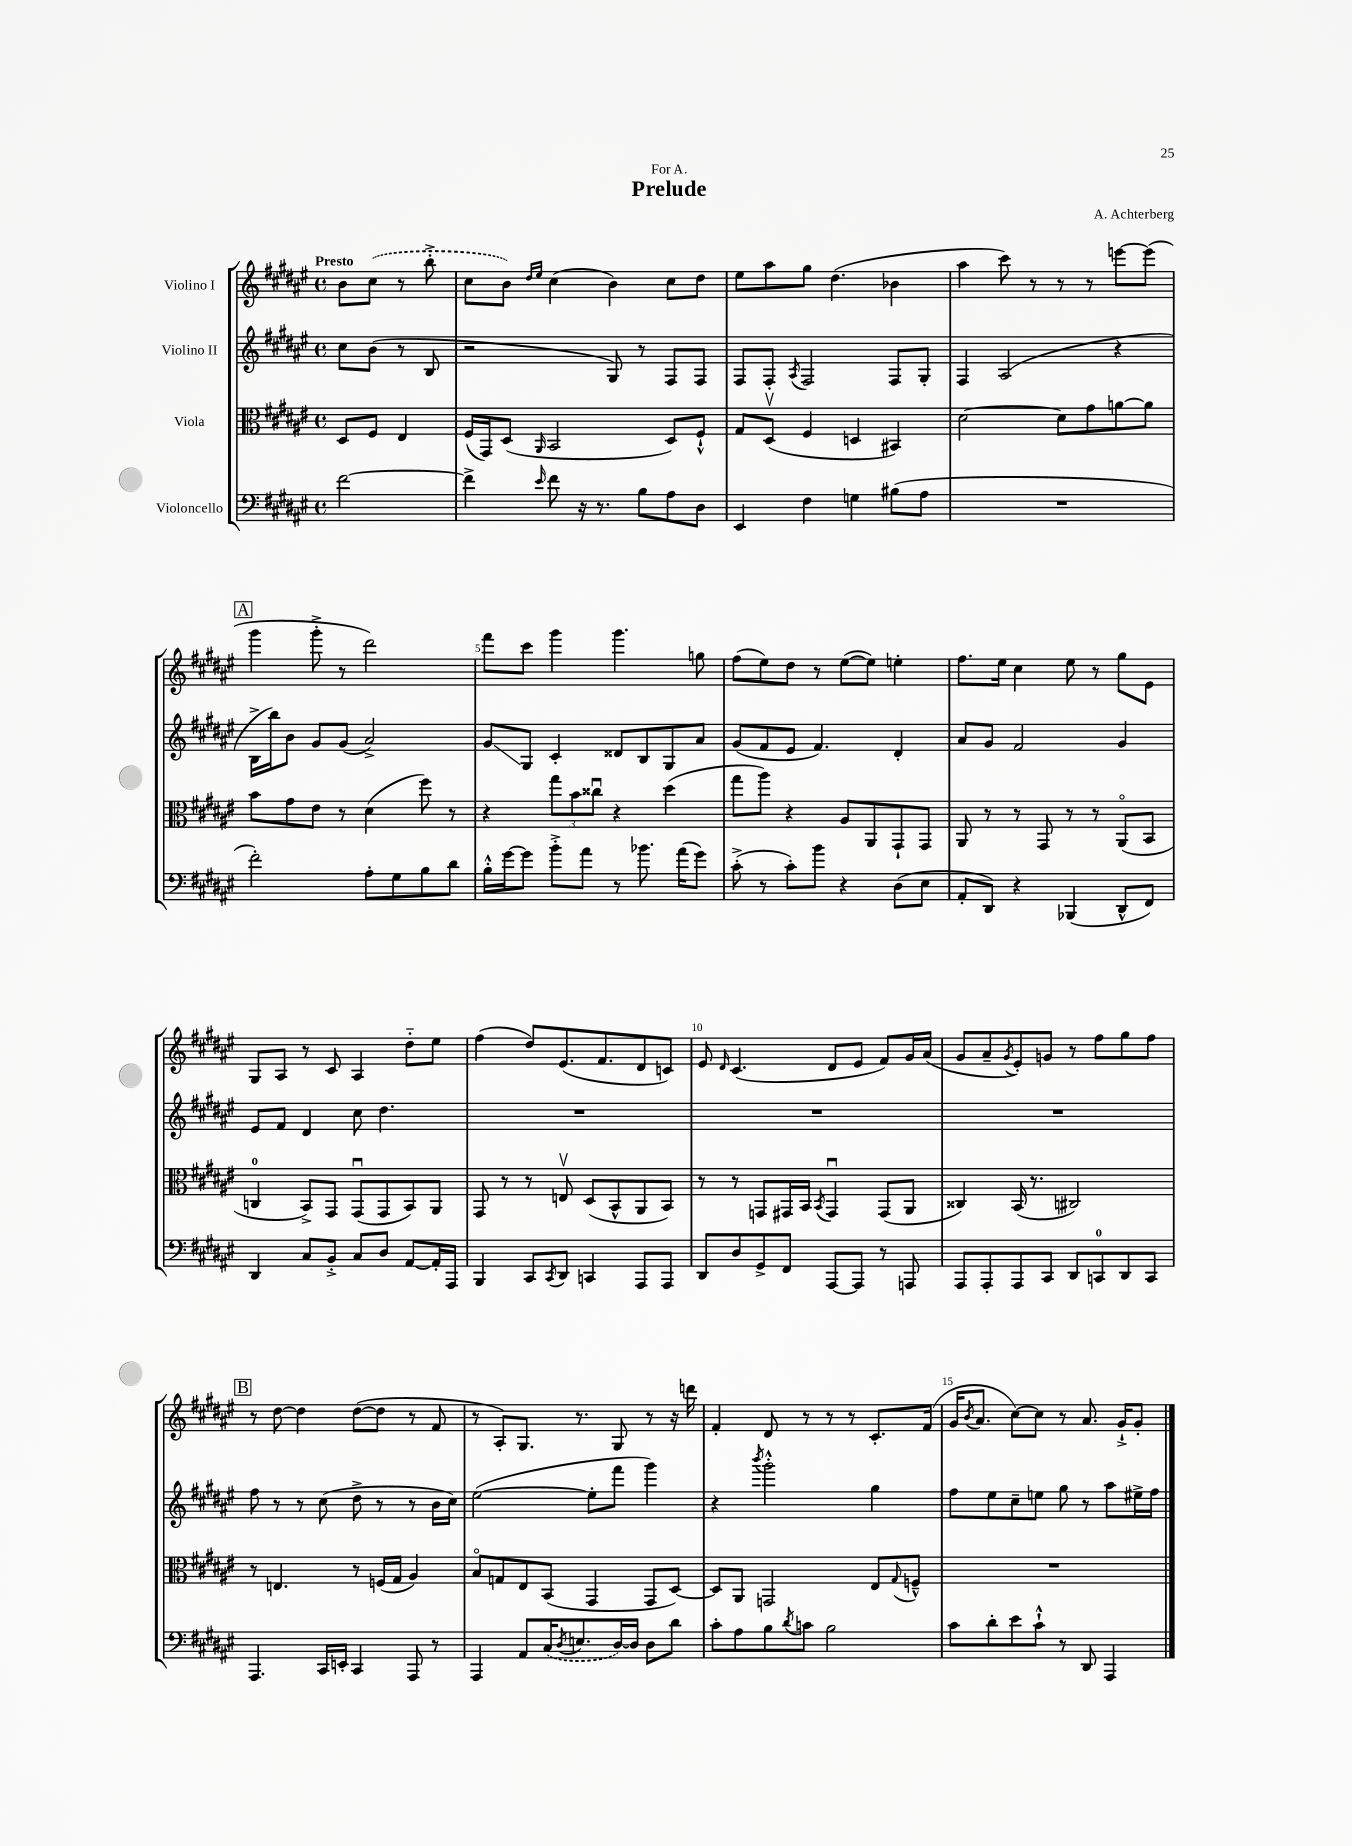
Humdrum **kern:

**kern	**kern	**kern	**kern
*staff4	*staff3	*staff2	*staff1
*clefF4	*clefC3	*clefG2	*clefG2
*k[f#c#g#d#a#e#]	*k[f#c#g#d#a#e#]	*k[f#c#g#d#a#e#]	*k[f#c#g#d#a#e#]
*M4/4	*M4/4	*M4/4	*M4/4
*met(c)	*met(c)	*met(c)	*met(c)
[2f#	8D#	8cc#	8b
.	8F#	(8b	(8cc#
.	4E#	8r	8r
.	.	8B	8bb'^
=	=	=	=
4f#^]	(16F#	2r	8cc#
.	16GG#)	.	.
.	(8D#	.	8b)
.	.	.	16qqdd#
16qqe#	16qqAA#	.	16qqee#
8f#	2BB	.	(4cc#
16r	.	.	.
8.r	.	.	.
.	.	8G#)	4b)
8B	.	8r	.
8A#	8D#)	8F#	8cc#
8D#	8F#`^^	8F#	8dd#
=	=	=	=
4EE#	8G#	8F#	8ee#
.	(8D#v	8F#'	8aa#
.	.	8qA#	.
4F#	4F#	2F#	8gg#
.	.	.	(4.dd#
4G	4D	.	.
(8B#	4BB#)	8F#	4b-
8A#	.	8G#'	.
=	=	=	=
1r	[2d#	4F#	4aa#
.	.	(2A#	8ccc#)
.	.	.	8r
.	8d#]	.	8r
.	8g#	.	8r
.	[8a	4r	[8eee
.	8a]	.	(8eee]
=	=	=	=
2f#')	8b	16B^	4ggg#
.	.	16bb)	.
.	8g#	8b	.
.	8e#	8g#	8ggg#'^
.	8r	(8g#	8r
8A#'	(4d#	2a#^)	2ddd#)
8G#	.	.	.
8B	8ff#)	.	.
8d#	8r	.	.
=	=	=	=
16B'^^	4r	8g#	8fff#
[16g#	.	.	.
8g#]	.	8G#	8ccc#
8b'^	12gg#	4c#'	4ggg#
.	12b	.	.
8a#	.	.	.
.	12cc##u	.	.
8r	4r	8d##	4.ggg#
8.b-	.	8B	.
.	(4dd#	8G#	.
(16a#	.	.	.
8g#)	.	8a#	8gg
=	=	=	=
(8c#'^	8gg#	(8g#	(8ff#
8r	8aa#)	8f#	8ee#)
8c#')	4r	8e#	8dd#
8b	.	4.f#)	8r
4r	8A#	.	([8ee#
.	8AA#	.	8ee#])
(8D#	8GG#`	4d#'	4ee'
8E#	8GG#	.	.
=	=	=	=
8AA#'	8AA#	8a#	8.ff#
8DD#)	8r	8g#	.
.	.	.	16ee#
4r	8r	2f#	4cc#
.	8GG#	.	.
(4BBB-	8r	.	8ee#
.	8r	.	8r
8DD#^^	(8AA#o	4g#	8gg#
8FF#)	8BB	.	8e#
=	=	=	=
4DD#	4C	8e#	8G#
.	.	8f#	8A#
8C#	8BB^)	4d#	8r
8BB'^	8GG#	.	8c#
8C#	(8GG#u	8cc#	4A#
8D#	8GG#	4.dd#	.
[8AA#	8BB)	.	8dd#'~
16AA#']	8AA#	.	8ee#
16AAA#	.	.	.
=	=	=	=
4BBB	8GG#	1r	(4ff#
.	8r	.	.
8CC#	8r	.	8dd#)
8qCC#	.	.	.
8DD#	8Ev	.	(8.e#
4CC	(8D#	.	.
.	.	.	8.f#
.	8BB^^	.	.
8AAA#	8AA#	.	8d#
8AAA#	8BB)	.	8c)
=	=	=	=
8DD#	8r	1r	8e#
.	.	.	16qqd#
8D#	8r	.	(4.c#
8GG#^	8GG	.	.
8FF#	16GG#	.	.
.	16BB	.	.
.	8qBB	.	.
[8AAA#	4GG#u	.	8d#
8AAA#]	.	.	8e#
8r	(8GG#	.	8f#)
8AAA	8AA#	.	16g#
.	.	.	(16a#
=	=	=	=
8AAA#	4C##)	1r	8g#
8AAA#'	.	.	8a#~
.	.	.	8qg#
8AAA#	(16BB	.	8e#')
.	8.r	.	.
8CC#	.	.	8g
8DD#	2C#)	.	8r
8CC	.	.	8ff#
8DD#	.	.	8gg#
8CC	.	.	8ff#
=	=	=	=
4.AAA#	8r	8ff#	8r
.	4.E	8r	[8dd#
.	.	8r	4dd#]
16CC#	.	(8cc#	.
16EE'	.	.	.
4CC#	8r	8dd#^	([8dd#
.	(16F	8r	8dd#]
.	16G#	.	.
8AAA#	4A#)	8r	8r
8r	.	16b	8f#
.	.	16cc#)	.
=	=	=	=
4AAA#	8Bo	([2ee#	8r
.	8G	.	8A#')
8AA#	8E#	.	8.G#
(16C#	(8BB	.	.
8qD#	.	.	.
8.E	.	.	8.r
.	4GG#	8ee#']	.
[16D#)	.	8fff#	8G#
16D#]	.	.	.
8D#	8GG#	4ggg#)	8r
8d#	[8D#)	.	16r
.	.	.	16ddd
=	=	=	=
8c#'	8D#]	4r	4f#'
8A#	8AA#	.	.
.	.	8qbbb	.
8B	2GG	2ggg#'^^	8d#
8qd#	.	.	.
8c	.	.	8r
2B	.	.	8r
.	.	.	8r
.	8E#	4gg#	8.c#'
.	8qqG#	.	.
.	8F~^^	.	.
.	.	.	(16f#
=	=	=	=
8c#	1r	8ff#	16g#
.	.	.	8qb
.	.	.	8.a#
8d#'	.	8ee#	.
8e#	.	8cc#~	[8cc#)
8c#`^^	.	8ee	8cc#]
8r	.	8gg#	8r
8DD#	.	8r	8.a#
4AAA#	.	8aa#	.
.	.	.	16g#`^
.	.	16ee#^	8g#'
.	.	16ff#	.
==	==	==	==
*-	*-	*-	*-
